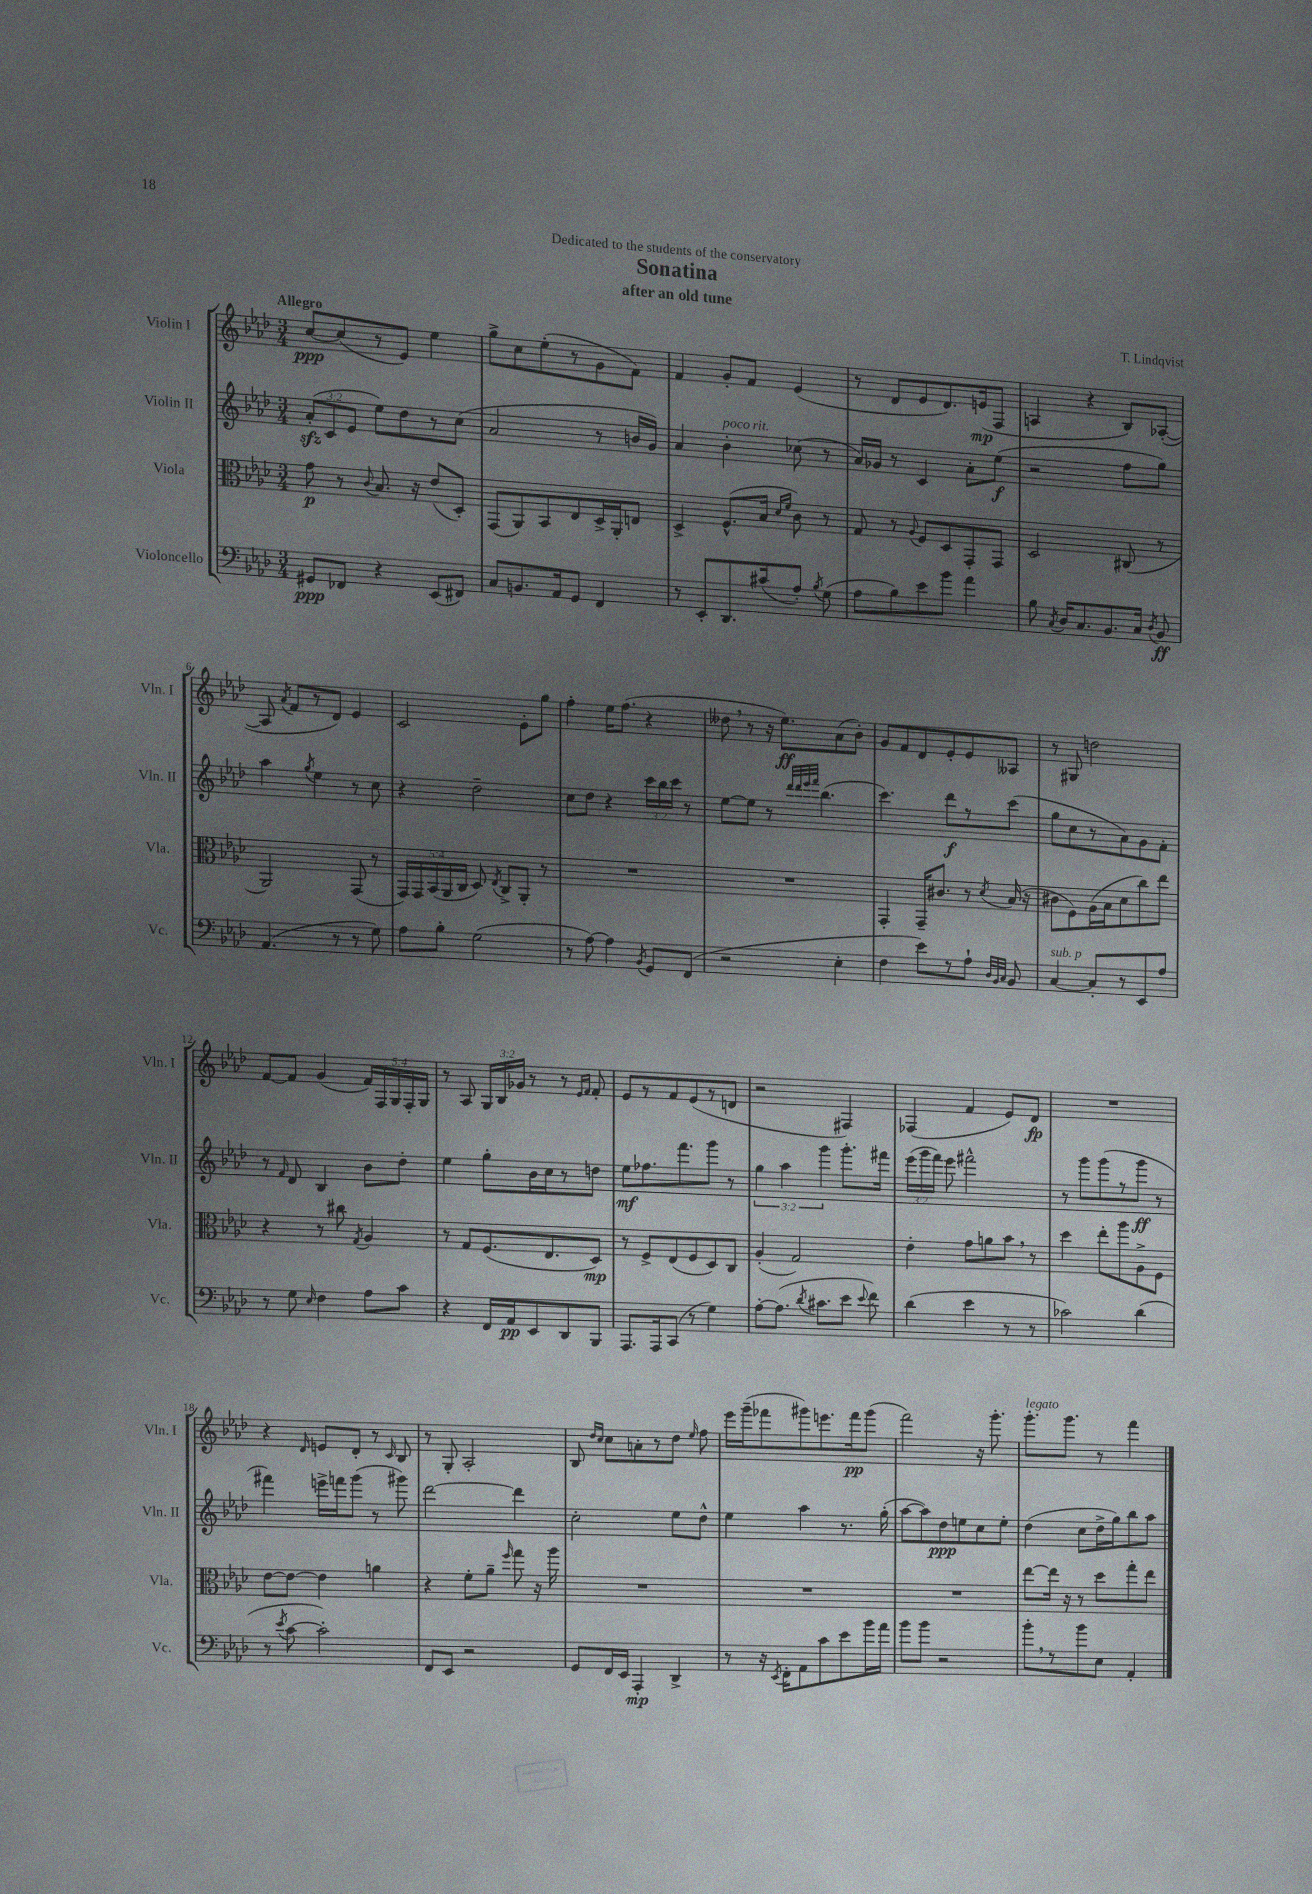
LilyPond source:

\header { title = "Sonatina" composer = "T. Lindqvist" subtitle = "after an old tune" dedication = "Dedicated to the students of the conservatory" }
<<
\new StaffGroup <<
\new Staff = "s0" \with { instrumentName = "Violin I" shortInstrumentName = "Vln. I" } {
    \clef treble \key aes \major \numericTimeSignature \time 3/4 \override Staff.TupletNumber.text = #tuplet-number::calc-fraction-text \tempo "Allegro"
    \autoBeamOff c''8[~\ppp c''8( r8 ees'8]) ees''4 |
    g''8[-> c''8 ees''8-.( r8 g'8 f'8]) |
    f'4 g'8[-. f'8] ees'4( |
    r8 des'8[ ees'8 des'8.) e'16\mp( f8] |
    a4 r4 bes8[) aes8]~-.( |
    aes8 \acciaccatura { aes'8 } f'8[ r8 des'8]) ees'4 |
    c'2 ees'8[-. g''8] |
    f''4-. ees''16[ f''8.]( r4 |
    deses''8 \breathe r8 r16 ees''8.[\ff) aes'8( bes'8]-.) |
    g'8[ f'8 des'8 ees'8-. ees'8 aeses8] |
    r8 gis8 d''2 |
    f'8[~ f'8] g'4( \tuplet 5/4 { f'16[) f16 g16 f16-. g16] } |
    r8 aes8 \tuplet 3/2 { g16[ bes16 ges'16] } r8 r8 \grace { ees'16[ f'16] } f'8-. |
    ees'8[ r8 f'8 ees'8( r8 d'8] |
    r2 fis4) |
    fes4( f'4 ees'8[) des'8]\fp |
    R2. |
    r4 \grace { des'16 } e'8[ des'8]-. r8 \grace { c'16 } bes8 |
    r8 g8-. aes2-. |
    bes8 \grace { des''16[ c''16] } c''8[ a'8-. r8 des''8] \grace { ees''16 } f''8 |
    ees'''16[ g'''16--( fes'''8 gis'''8) e'''8. fes'''16\pp gis'''8]( |
    f'''2) r16 g'''8.-. |
    g'''8.[-.^\markup { \italic "legato" } g'''8.] r8 f'''4 \bar "|." |
}
\new Staff = "s1" \with { instrumentName = "Violin II" shortInstrumentName = "Vln. II" } {
    \clef treble \key aes \major \numericTimeSignature \time 3/4 \override Staff.TupletNumber.text = #tuplet-number::calc-fraction-text
    \autoBeamOff \tuplet 3/2 { aes'8[-.\sfz( c'8 ees'8] } ees''8[) des''8 r8 c''8]( |
    aes'2 r8 b'16[ g'16]) |
    aes'4 bes'4-.^\markup { \italic "poco rit." } ces''8( r8 |
    aes'16[) ges'16] r8 c'4 aes'8[-. ees''8]\f( |
    r2 f''8[ g''8]) |
    aes''4 \acciaccatura { g''8 } ees''4 r8 c''8 |
    r4 des''2-- |
    c''8[ des''8] r4 \tuplet 3/2 { c'''16[ bes''16 c'''16] } r8 |
    ees''8[~ ees''8] r8 \grace { des'''32[ des'''32 ees'''32 f'''32] } bes''4.( |
    c'''4.) des'''8[\f r8 c'''8]( |
    g''8[ c''8 r8 aes'8) g'8 f'8]-. |
    r8 \grace { f'16 } des'8 bes4 bes'8[ des''8]-. |
    ees''4 g''8[-. bes'16 c''16 r8 d''8] |
    ees''8[\mf fes''8. f'''8. g'''8] r8 |
    \tuplet 3/2 { g''4 aes''4 g'''4 } g'''8.[-. fis'''16] |
    \tuplet 3/2 { ees'''16[( g'''16 f'''16]) } ees'''8 fis'''2-^ |
    r8 g'''8[ g'''8( r8 g'''8]\ff r8 |
    fis'''4) e'''16[-> f'''16 g'''8]( r8 gis'''8) |
    des'''2~ des'''4 |
    c''2-. ees''8[ des''8]-^ |
    ees''4 aes''4 r8. g''16-.( |
    aes''8[~ aes''8) des''8\ppp e''8 c''8 e''8]-. |
    des''4( c''8[ des''16-> g''16) bes''8 aes''8] \bar "|." |
}
\new Staff = "s2" \with { instrumentName = "Viola" shortInstrumentName = "Vla." } {
    \clef alto \key aes \major \numericTimeSignature \time 3/4 \override Staff.TupletNumber.text = #tuplet-number::calc-fraction-text
    \autoBeamOff g'8\p r8 \appoggiatura { c'8 } bes8. r16 ees'8[( des8]-.) |
    g,8[( aes,8) bes,8 ees8 des16-> aes,16-. e8] |
    des4-> f8.[-^( bes16] \grace { des'16[ f'16] } c'8) r8 |
    g8 r8 \appoggiatura { aes8 } f8[ des8 g,8-. g,8] |
    des2 cis8( r8 |
    aes,2) g,8( r8 |
    \tuplet 5/4 { g,16[) g,16 bes,16( aes,16 c16] } des8) \acciaccatura { ees8 } c8[-> aes,8]-. r8 |
    R2. |
    R2. |
    g,4-. g,16[-- cis'8.] r8 \acciaccatura { des'8 } bes16( r16 |
    cis'8[ f8) aes16( bes16 des'8 c''8) ees''8] |
    r4 r8 cis''8 \acciaccatura { g8 } aes4 |
    r8 g8[ f8.( ees8. des8]\mp) |
    r8 f8[-> ees8( f8 des8) c8] |
    aes4-.( g2) |
    ees'4-. g'8[ a'8 bes'8] \breathe r8 |
    des''4 ees''8[-. aes''8 aes8-> f8] |
    ees'8[~ ees'8]~ ees'4 a'4 |
    r4 f'8[-. aes'8]-- \grace { f''16 } g''8 r16 aes''16 |
    R2. |
    R2. |
    R2. |
    ees''8[~ ees''16] r16 r8 des''8[ g''8-. ees''8] \bar "|." |
}
\new Staff = "s3" \with { instrumentName = "Violoncello" shortInstrumentName = "Vc." } {
    \clef bass \key aes \major \numericTimeSignature \time 3/4
    \autoBeamOff gis,8[\ppp fes,8] r4 ees,8[( fis,8]) |
    c8[ b,8. aes,16 g,8] f,4 |
    r8 ees,8[-. des,8. cis'16( aes8]-.) \acciaccatura { bes8 } g8( |
    aes8[ bes8) ees'8 bes'8] aes'4 |
    bes8 \acciaccatura { c8 } des16[ c8. bes,8. c16] \acciaccatura { des8 } bes,8\ff |
    aes,4.( r8 r8 g8) |
    aes8[ bes8]-. g2( |
    r8 aes8~) aes4 \acciaccatura { bes,8 } g,8[ f,8]( |
    r2 ees4-. |
    f4 ees'8[) r8 aes8]-! \grace { des32[ bes,32 c32] } bes,8 |
    c4~^\markup { \italic "sub. p" } c8[-. r8 ees,8 aes8] |
    r8 g8 \grace { ees16 } f4 aes8[ c'8] |
    r4 f,16[ aes,16\pp ees,8 des,8 bes,,8] |
    aes,,8.[ aes,,16 c,8]( r8 g4) |
    aes8[~-. aes8.]( \acciaccatura { des'8 } cis'8.[ ees'8] \appoggiatura { ees'8 } f'8) |
    des'4( ees'4 r8 r8 |
    ces'2) des'4( |
    r8 \acciaccatura { ees'8 } c'8~ c'2-.) |
    f,8[ ees,8] r2 |
    g,8[ f,16 ees,16] aes,,4-.\mp des,4-> |
    r8 r16 \acciaccatura { ees,8 } f,16[-. aes,8 c'8 ees'8 bes'16 aes'16] |
    bes'8[ bes'8] r2 |
    bes'8[-. \breathe r8 bes'8 ees8] aes,4-. \bar "|." |
}
>>
>>
